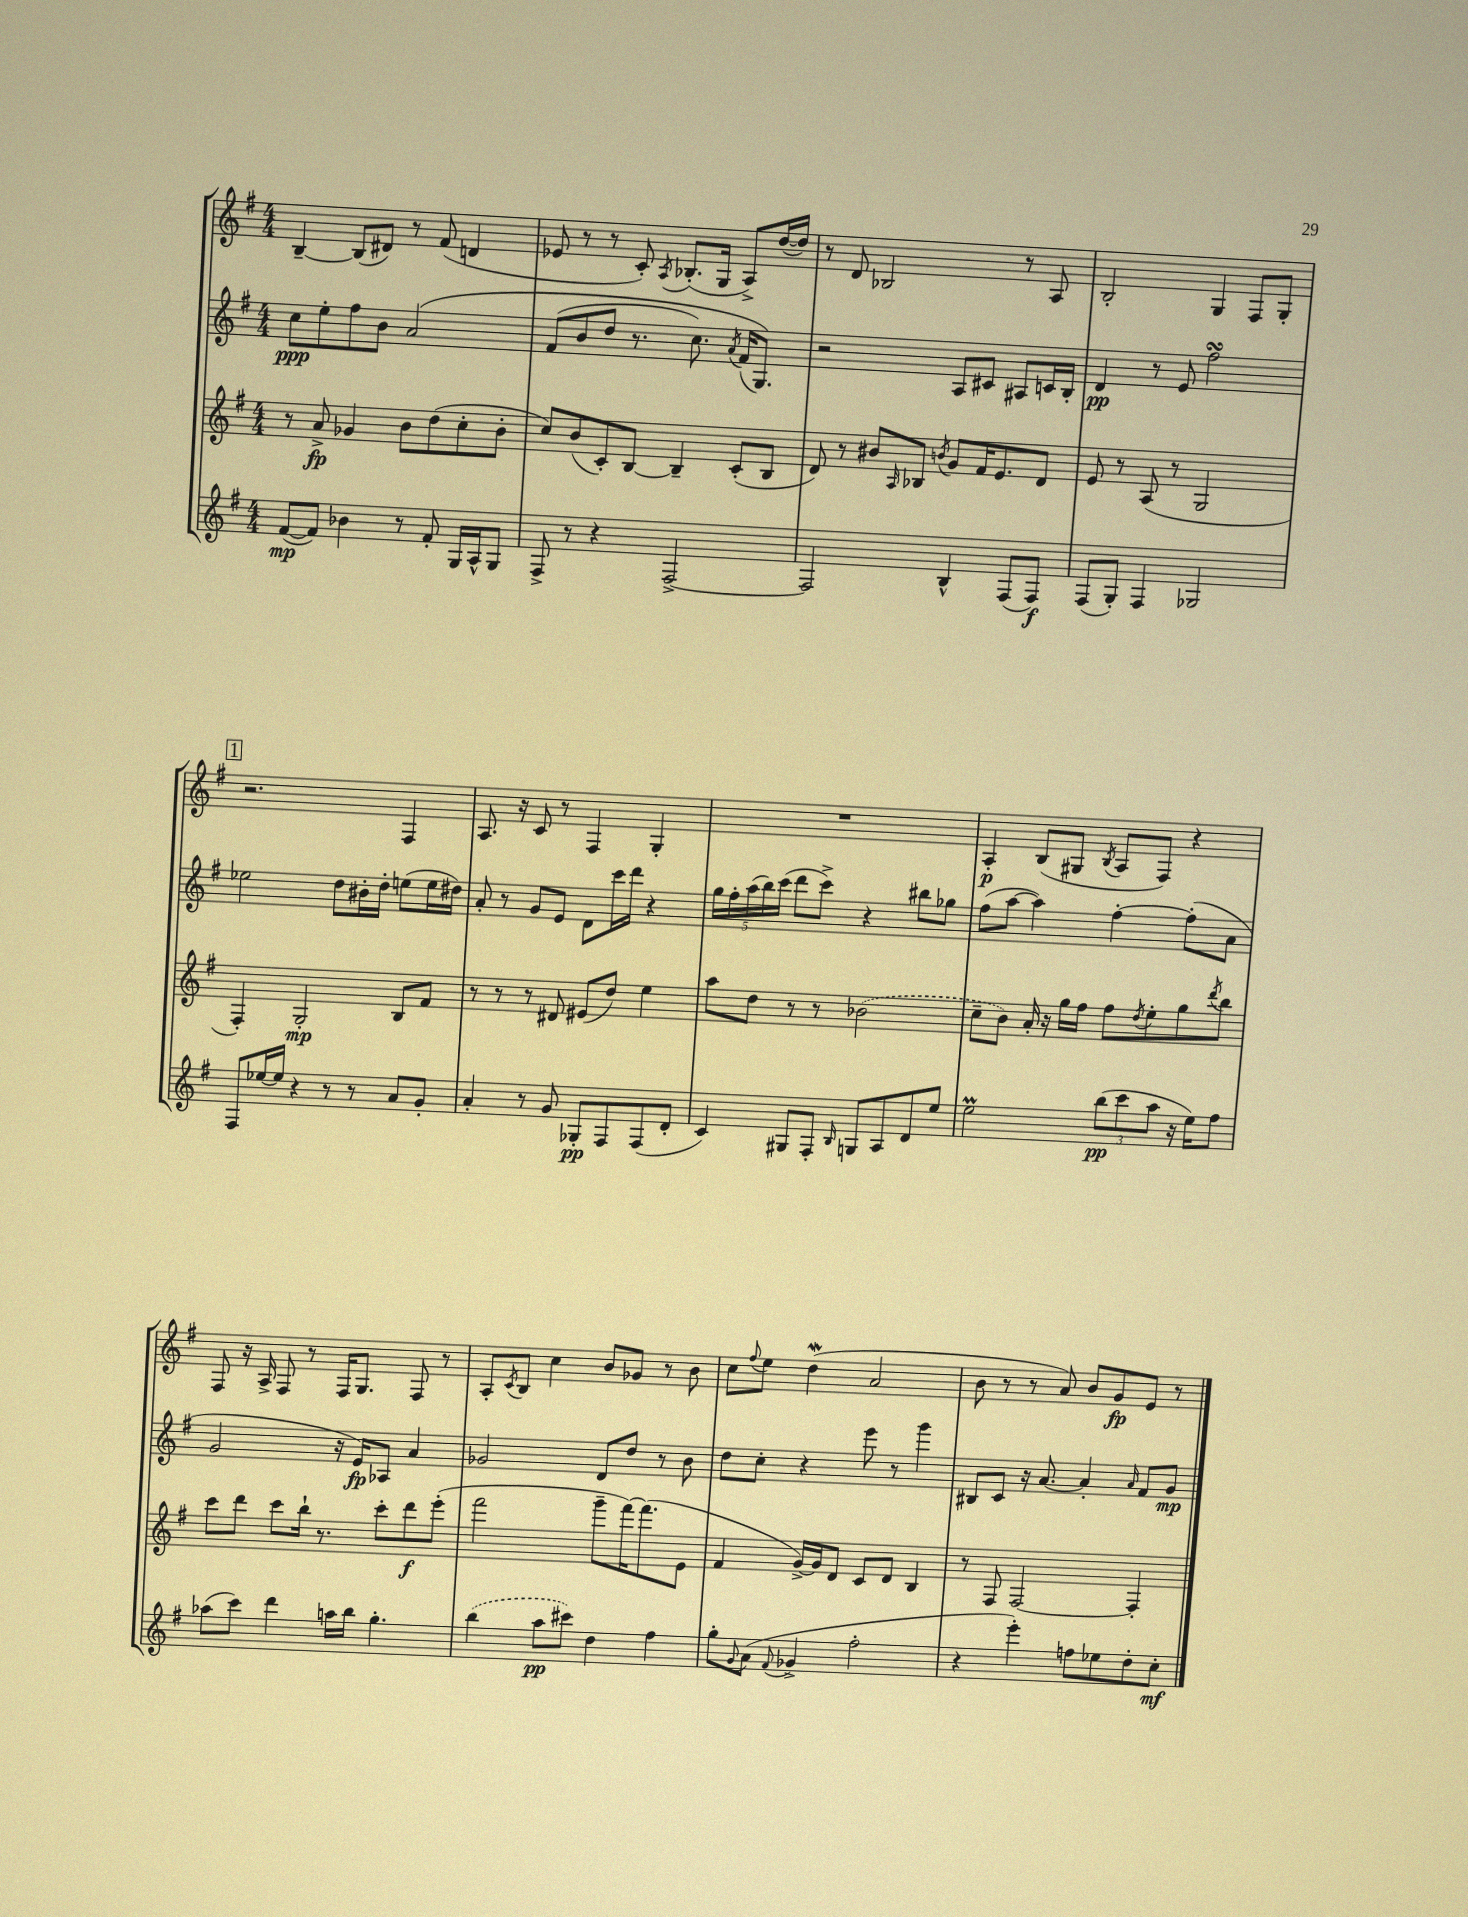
<<
\new StaffGroup <<
\new Staff = "s0" {
    \clef treble \key g \major \numericTimeSignature \time 4/4
    b4~-- b8( dis'8) r8 fis'8( d'4 |
    ees'8 r8 r8 c'8-.) \acciaccatura { a8 } bes8.-.( g16 a8->) d''16~( d''16) |
    r8 d'8 bes2 r8 a8 |
    b2-. g4 fis8 g8-. |
    \mark \markup { \box "1" } r2. fis4 |
    a8. r16 c'8 r8 fis4 g4-. |
    R1 |
    a4-.\p b8( gis8 \acciaccatura { b8 } a8 fis8) r4 |
    fis8 r16 a16-> fis8 r8 fis16 g8. fis8 r8 |
    a8-. \acciaccatura { c'8 } b8 c''4 b'8 ges'8 r8 b'8 |
    c''8 \appoggiatura { fis''8 } e''8 d''4\mordent( a'2 |
    b'8 r8 r8 a'8) b'8 g'8\fp e'8 r8 \bar "|." |
}
\new Staff = "s1" {
    \clef treble \key g \major \numericTimeSignature \time 4/4
    c''8\ppp e''8-. fis''8 b'8 a'2\( |
    fis'8( b'8 d''8 r8. c''8.) \acciaccatura { a'8 } fis'16( g8.)\) |
    r2 a8 cis'8 ais8 c'16 b16-. |
    d'4\pp r8 e'8 fis''2\turn |
    \mark \markup { \box "1" } ees''2 d''8 bis'16-. d''16-. e''8( e''16 dis''16) |
    a'8-. r8 g'8 e'8 d'8 c'''16 d'''16 r4 |
    \tuplet 5/4 { g''16 fis''16-. a''16( b''16) c'''16( } d'''8 c'''8->) r4 bis''8 ges''8 |
    fis''8( a''8~ a''4) fis''4~-. fis''8-.( a'8 |
    g'2 r16 e'16\fp) aes8 a'4 |
    ges'2 d'8 d''8 r8 b'8 |
    d''8 c''8-. r4 e'''8 r8 g'''4 |
    bis8 c'8 r16 a'8.~ a'4-. \grace { a'16 } fis'8 g'8\mp \bar "|." |
}
\new Staff = "s2" {
    \clef treble \key g \major \numericTimeSignature \time 4/4
    r8 a'8->\fp ges'4 b'8 d''8( c''8-. b'8-. |
    c''8) b'8( c'8-.) b8~ b4-- c'8-.( b8 |
    d'8) r8 bis'8 \grace { a16 } bes8 \acciaccatura { b'8 } g'8 fis'16 e'8. d'8 |
    e'8 r8 a8( r8 g2 |
    \mark \markup { \box "1" } fis4-.) g2-.\mp b8 fis'8 |
    r8 r8 r8 dis'8 eis'8( d''8) e''4 |
    a''8 d''8 r8 r8 \once \slurDashed bes'2( |
    c''8-- b'8) a'16-. r16 g''16 fis''16 fis''8 \acciaccatura { d''8 } e''8-. g''8 \acciaccatura { d'''8 } b''8 |
    c'''8 d'''8 c'''8 b''16-! r8. c'''8-. d'''8\f e'''8-.( |
    fis'''2 g'''8-- fis'''16~) fis'''8.( e'8 |
    fis'4 g'16~->) g'16 d'8 c'8 d'8 b4 |
    r8 fis8 fis2~ fis4-. \bar "|." |
}
\new Staff = "s3" {
    \clef treble \key g \major \numericTimeSignature \time 4/4
    fis'8~\mp( fis'8) bes'4 r8 fis'8-. g16 a16-^ g8 |
    fis8-> r8 r4 fis2~-> |
    fis2 b4-^ fis8( fis8\f) |
    fis8( g8-.) fis4 ges2 |
    \mark \markup { \box "1" } fis8 ees''16~ ees''16 r4 r8 r8 a'8 g'8-. |
    a'4-. r8 g'8 ges8-.\pp fis8 fis8( d'8-. |
    c'4) gis8 fis8-. \grace { b16 } g8 a8 d'8 e''8 |
    e''2\prall \tuplet 3/2 { b''8\pp( c'''8 a''8 } r16 e''16) fis''8 |
    aes''8( c'''8) d'''4 a''16 b''16 g''4.-. |
    \once \slurDashed b''4( a''8\pp cis'''8) d''4 fis''4 |
    g''8-. \appoggiatura { g'8 } a'8( \appoggiatura { fis'8 } ges'4-> fis''2-. |
    r4 e'''4-.) f''8 ees''8 d''8-. c''8-.\mf \bar "|." |
}
>>
>>
\layout { \context { \Score \remove "Bar_number_engraver" } }
